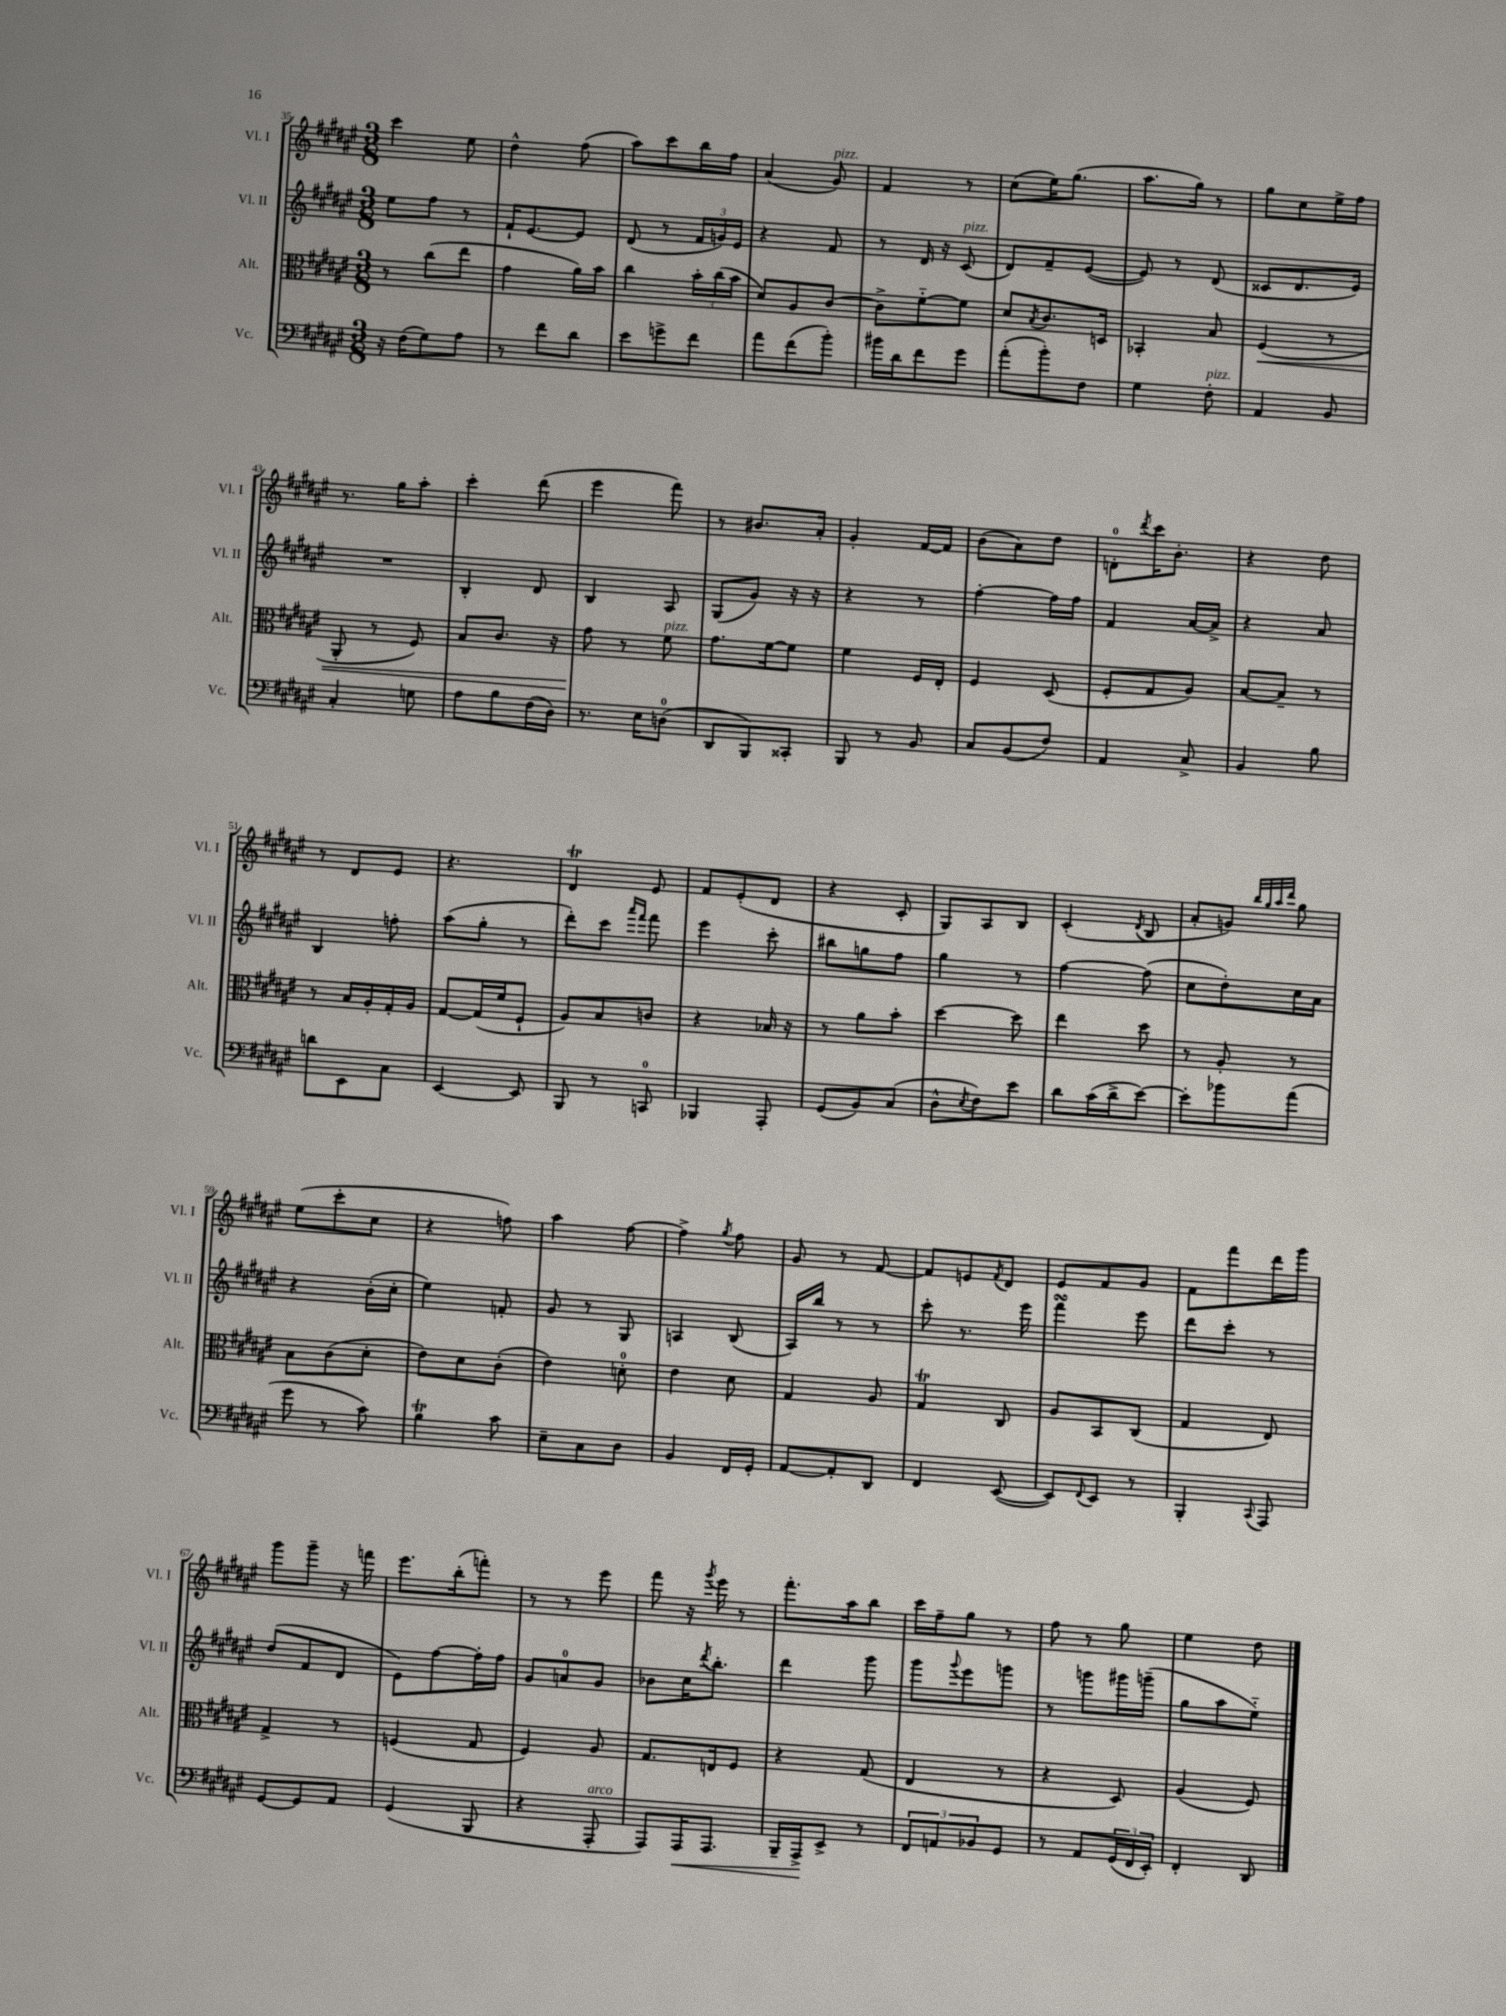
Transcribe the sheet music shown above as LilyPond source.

<<
\new StaffGroup <<
\new Staff = "s0" \with { instrumentName = "Vl. I" shortInstrumentName = "Vl. I" } {
    \clef treble \key fis \major \numericTimeSignature \time 3/8
    cis'''4 eis''8 |
    dis''4-^ fis''8( |
    ais''8) cis'''8 b''16 fis''16 |
    ais'4( gis'8^\markup { \italic "pizz." }) |
    fis'4 r8 |
    cis''8( eis''16) gis''8.( |
    ais''8. gis''16) r8 |
    gis''8 cis''8 eis''16-> fis''16 |
    r8. gis''16 ais''8-. |
    cis'''4-. dis'''8( |
    eis'''4 fis'''8) |
    r8 bis'8. ais'16-. |
    gis'4-. fis'16~ fis'16 |
    b'8( ais'8) dis''8 |
    d'8-0-. \acciaccatura { dis'''8 } cis'''16 b'8.-. |
    r4 dis''8 |
    r8 dis'8 eis'8 |
    r4. |
    dis'4\trill eis'8 |
    fis'8 eis'8-.( dis'8 |
    r4 cis'8-. |
    gis8) ais8 b8 |
    cis'4-.( \acciaccatura { dis'8 } b8 |
    ais'8-. g'8) \grace { b''32 gis''32 ais''32 dis'''32 } gis''8 |
    eis''8( cis'''8-. cis''8 |
    r4 f''8) |
    ais''4 fis''8~ |
    fis''4-> \acciaccatura { gis''8 } fis''8 |
    gis'8 r8 fis'8~ |
    fis'8 e'8 \acciaccatura { fis'8 } dis'8 |
    eis'8 fis'8 gis'8 |
    fis'8 fis'''8 dis'''16 gis'''16 |
    gis'''8 gis'''8-- r16 f'''16 |
    eis'''8. b''16-.( f'''8-.) |
    r8 r8 eis'''8 |
    fis'''8 r16 \acciaccatura { gis'''8 } eis'''16 r8 |
    fis'''8.-. ais''16 b''8 |
    cis'''16 fis''16-- gis''8 r8 |
    fis''8 r8 gis''8 |
    eis''4 dis''8 \bar "|." |
}
\new Staff = "s1" \with { instrumentName = "Vl. II" shortInstrumentName = "Vl. II" } {
    \clef treble \key fis \major \numericTimeSignature \time 3/8
    eis''8 fis''8 r8 |
    fis'16-! eis'8.~ eis'8 |
    dis'8( r8 \tuplet 3/2 { fis'16 g'16) eis'16 } |
    r4 fis'8 |
    r8 dis'16 r16 cis'8^\markup { \italic "pizz." }( |
    dis'8) fis'8-- eis'8~( |
    eis'8) r8 dis'8( |
    cisis'8 dis'8. eis'16) |
    R4. |
    b4-. dis'8 |
    b4 ais8 |
    gis8( gis'8) r16 r16 |
    r4 r8 |
    fis''4~-. fis''16 fis''16 |
    fis'4 ais'16~ ais'16-> |
    r4 ais'8 |
    b4 f''8-. |
    ais''8( gis''8-. r8 |
    dis'''8-.) cis'''8 \grace { ais'''16 fis'''16 } fis'''8 |
    eis'''4 cis'''8-. |
    bis''8 g''8 fis''8 |
    gis''4 r8 |
    fis''4~ fis''8( |
    cis''8 dis''8-.) cis''16 ais'16 |
    r4 b'16-.( cis''16-. |
    eis''4) f'8-. |
    gis'8 r8 gis8 |
    a4 b8( |
    ais16) b''16 r8 r8 |
    cis'''8-. r8. eis'''16 |
    fis'''4\turn eis'''8 |
    dis'''8 cis'''8-. r8 |
    dis''8( fis'8 dis'8 |
    eis'8) fis''8~ fis''16-. fis''16 |
    gis'8 a'8-0 gis'8 |
    bes'8 cis''16 \acciaccatura { dis'''8 } b''8.-. |
    dis'''4 gis'''8 |
    gis'''8 \appoggiatura { gis'''8 } eis'''8 g'''8 |
    r8 g'''8 gis'''16 g'''16--( |
    gis''8 ais''8 eis''8-_) \bar "|." |
}
\new Staff = "s2" \with { instrumentName = "Alt." shortInstrumentName = "Alt." } {
    \clef alto \key fis \major \numericTimeSignature \time 3/8
    r8 cis''8( eis''8 |
    gis'4 ais'16) b'16 |
    cis''4 \tuplet 3/2 { b'16-. cis''16( b'16 } |
    dis'8) ais8 cis'8~ |
    cis'8-> fis'8~-_ fis'8 |
    dis'8 \acciaccatura { b8 } cis'8. d16 |
    bes,4-. b8 |
    fis4\<( r8 |
    ais,8-. r8 fis8) |
    b8 cis'8. r16 |
    gis'8\! r8 fis'8^\markup { \italic "pizz." } |
    gis'8. fis'16~ fis'8 |
    fis'4 fis16 eis16-. |
    fis4 dis8( |
    fis8-. gis8 ais8) |
    b8~ b8-- r8 |
    r8 b16 ais16-. gis16-. ais16 |
    gis8~ gis16( fis'16 fis8-! |
    ais8) b8 c'8 |
    r4 bes16 r16 |
    r8 ais'8 b'8-. |
    dis''4~ dis''8 |
    eis''4 dis''8 |
    r8 ais8-. r8 |
    b8 cis'8( dis'8-. |
    eis'8) dis'8 cis'8-.( |
    eis'4) d'8-0-. |
    eis'4 dis'8 |
    gis4 ais8 |
    gis4\trill cis8 |
    ais8 b,8 cis8( |
    gis4 eis8) |
    gis4-> r8 |
    f4( gis8 |
    fis4) ais8 |
    gis8. e16 fis8 |
    r4 gis8( |
    eis4 r8 |
    r4 dis8) |
    ais4( fis8) \bar "|." |
}
\new Staff = "s3" \with { instrumentName = "Vc." shortInstrumentName = "Vc." } {
    \clef bass \key fis \major \numericTimeSignature \time 3/8
    r16 fis16( gis8) ais8 |
    r8 fis'8 dis'8 |
    eis'8 g'8-> fis'8 |
    ais'8 fis'8( b'8-.) |
    bis'16 dis'16 fis'8 gis'8 |
    ais'8-.( b'8-.) fis8 |
    gis4 fis8-.^\markup { \italic "pizz." } |
    ais,4 b,8 |
    cis4-. g8 |
    ais8 b8 fis16( dis16) |
    r8. eis16 d8-0( |
    dis,8 b,,8) cisis,8-. |
    b,,8 r8 b,8 |
    cis8 b,8( fis8) |
    ais,4 cis8-> |
    b,4 b8 |
    d'8 eis,8 cis8 |
    eis,4~ eis,8 |
    b,,8 r8 c,8-0 |
    bes,,4 ais,,8-. |
    gis,8( b,8) cis8( |
    dis8-^ \acciaccatura { eis8 } fis8) eis'8 |
    dis'8 cis'16( dis'16-> eis'8~) |
    eis'8-. bes'8 ais'8( |
    gis'8 r8 cis'8) |
    b4\trill cis'8 |
    eis8-- cis8 dis8 |
    b,4 fis,16 gis,16-. |
    ais,8~ ais,8-. dis,8 |
    fis,4 eis,8~( |
    eis,8) \appoggiatura { fis,8 } eis,8 r8 |
    b,,4-. \appoggiatura { cis,8 } ais,,8 |
    gis,8~ gis,8 ais,8 |
    gis,4( b,,8 |
    r4 ais,,8-.^\markup { \italic "arco" } |
    ais,,8) ais,,16\< ais,,8. |
    b,,16-- ais,,16->\! eis,8-> r8 |
    \tuplet 3/2 { fis,8 a,8 bes,8 } gis,8 |
    r8 ais,8 \tuplet 3/2 { gis,16( fis,16 eis,16-.) } |
    fis,4-. dis,8 \bar "|." |
}
>>
>>
\layout { \context { \Score currentBarNumber = #35 } }
